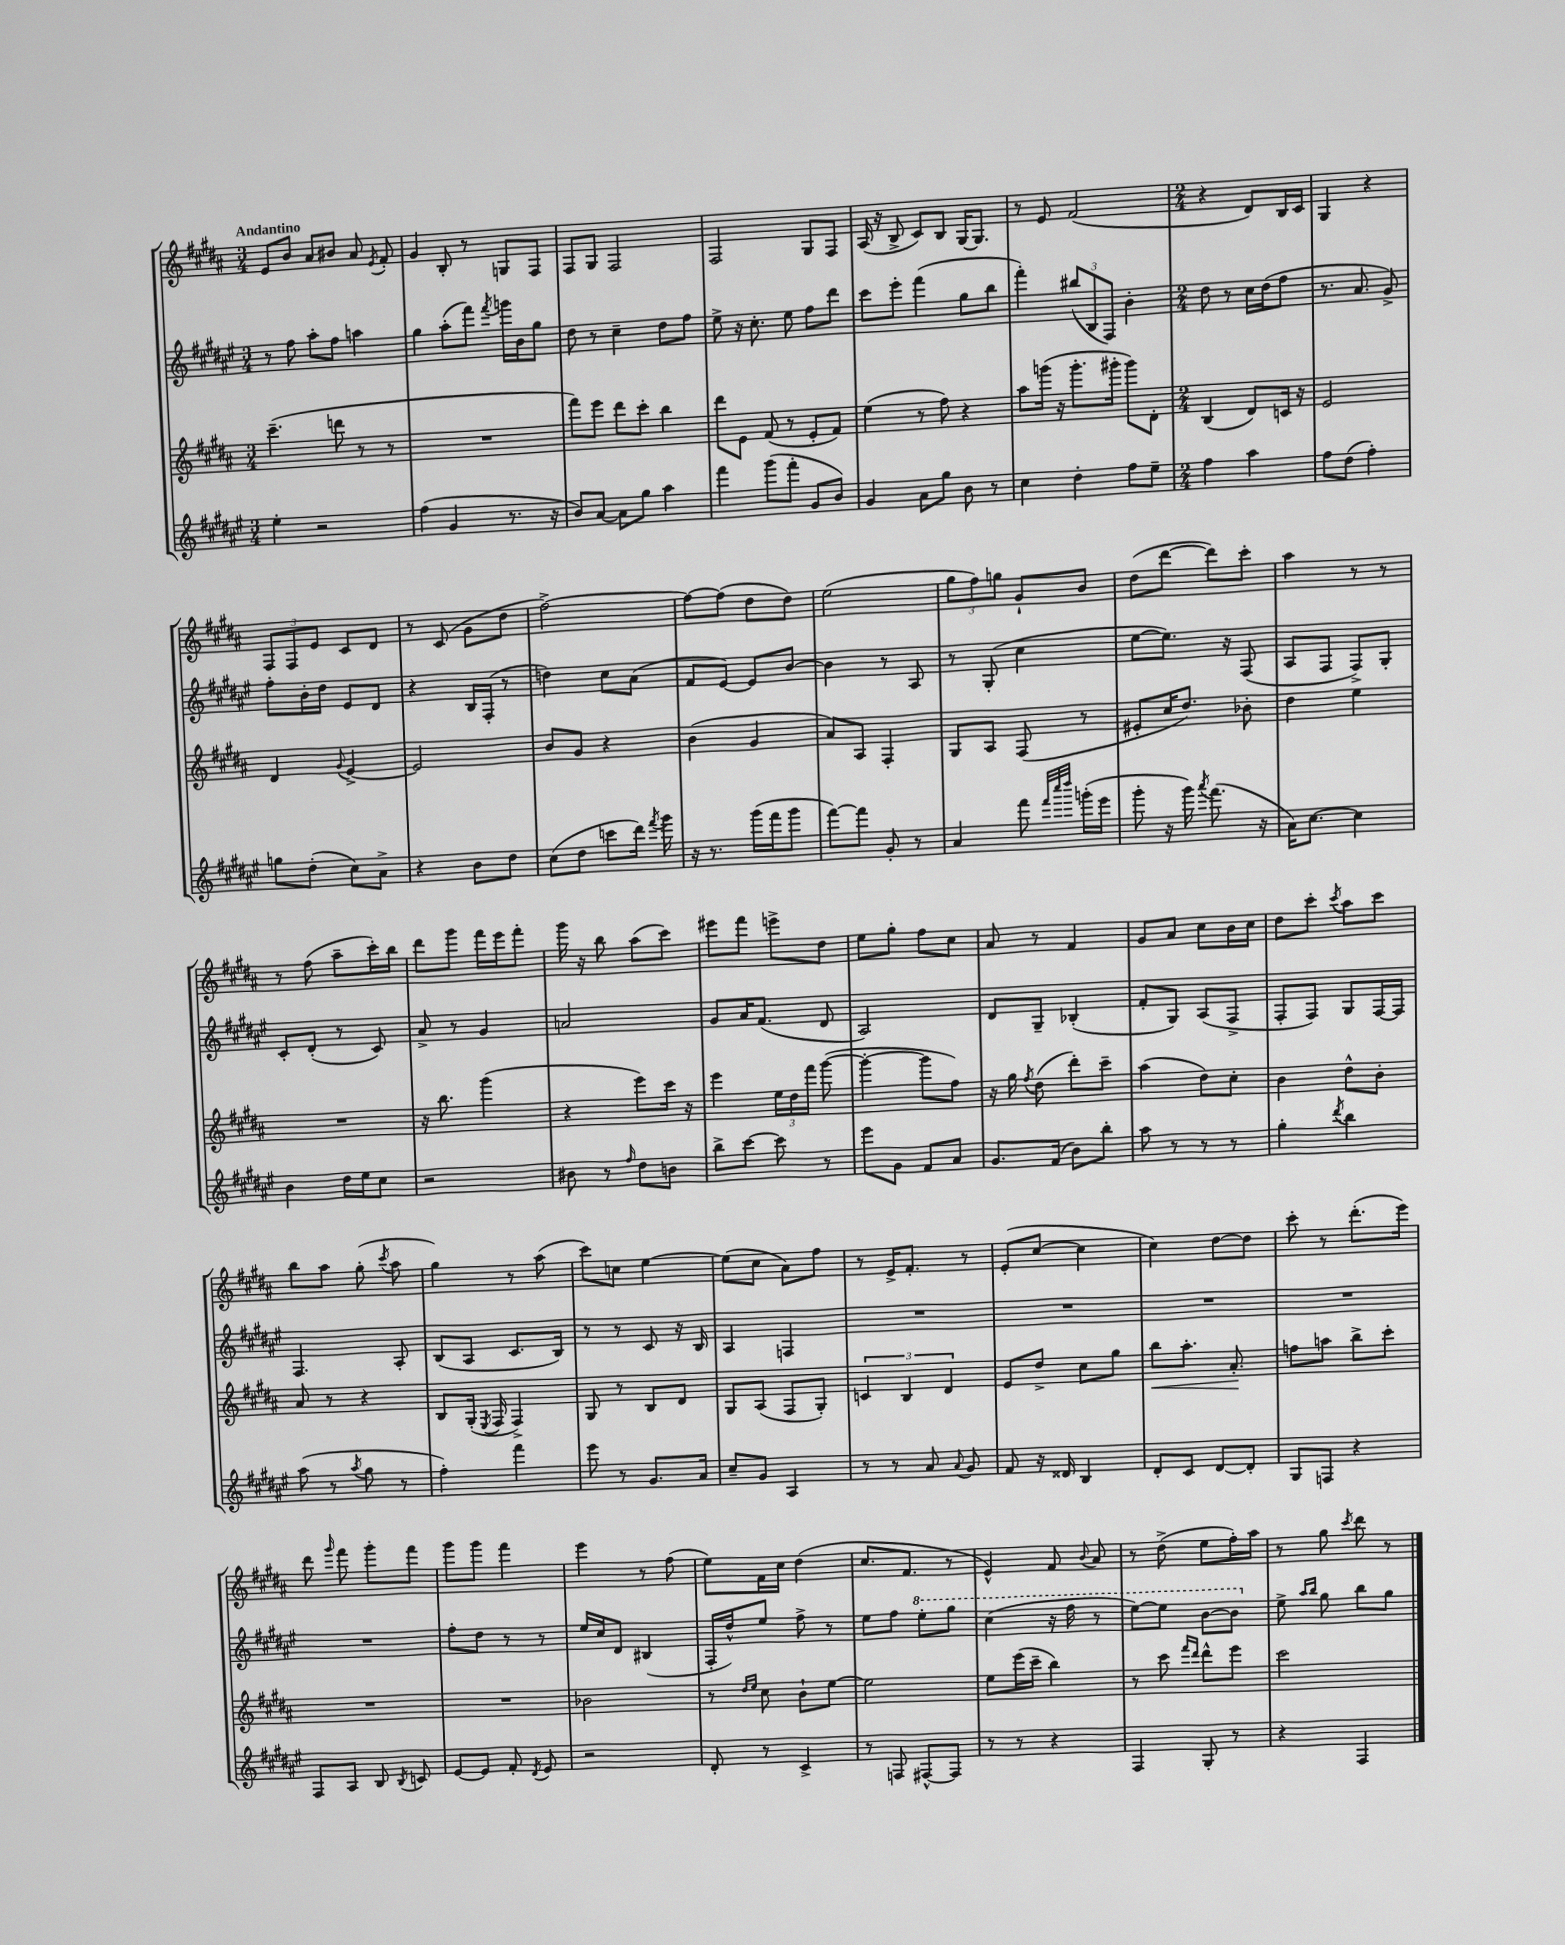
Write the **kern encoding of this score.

**kern	**kern	**kern	**kern
*staff4	*staff3	*staff2	*staff1
*clefG2	*clefG2	*clefG2	*clefG2
*k[f#c#g#d#a#e#]	*k[f#c#g#d#a#]	*k[f#c#g#d#a#e#]	*k[f#c#g#d#a#]
*M3/4	*M3/4	*M3/4	*M3/4
4ee#'	(4.ccc#~	8r	8e
.	.	8ff#	8b
2r	.	8aa#'	8a#
.	8ddd	8ff#	8b#
.	8r	4aa	8a#
.	.	.	8qe
.	8r	.	8f#'
=	=	=	=
(4ff#	2.r	4gg#	4g#
4g#	.	(8aa#'	8B'
.	.	8fff#)	8r
.	.	8qfff#	.
8.r	.	16ggg	8G
.	.	16b	.
.	.	8gg#	8F#
16r	.	.	.
=	=	=	=
8b)	8fff#)	8dd#	8F#
[8a#	8eee	8r	8G#
8a#]	8ddd#	4cc#~	2F#
8gg#	8ccc#'	.	.
4aa#	4bb	8dd#	.
.	.	8ff#	.
=	=	=	=
4fff#	8ddd#	8ee#^	2F#
.	8e	16r	.
.	.	8.cc#'	.
(8ggg#	(8f#	.	.
8fff#'	8r	8ee#	.
8g#	8e'	8ff#	8G#
8b)	8f#)	8ddd#	8F#
=	=	=	=
4g#	(4ee	8ccc#	(16A#
.	.	.	16r
.	.	8eee#'	8B^
8a#	8r	(4fff#	8c#)
8gg#	8ff#)	.	8B
8b	4r	8gg#	[16G#
.	.	.	8.G#]
8r	.	8bb	.
=	=	=	=
4cc#	8aa#	4fff#')	8r
.	(16ggg	.	8e
.	16r	.	.
4dd#'	8.ggg'	(12bb#	(2f#
.	.	12B	.
.	.	12F#)	.
.	16ggg#'	.	.
8ff#	8ggg#)	4b'	.
8ee#~	8d#'	.	.
=	=	=	=
*M2/4	*M2/4	*M2/4	*M2/4
4ff#	(4B	8dd#	4r
.	.	8r	.
4aa#	8d#)	16cc#	8d#)
.	.	(16dd#	.
.	16c	8ff#	16B
.	16r	.	16c#
=	=	=	=
8ff#	2e	8.r	4G#
(8dd#	.	.	.
.	.	8.a#	.
4ff#')	.	.	4r
.	.	8g#^)	.
=	=	=	=
8gg	4d#	8ff#'	12F#
.	.	.	12F#
(8dd#'	.	16b'	.
.	.	.	12e
.	.	16dd#	.
.	8qqg#	.	.
8cc#)	[4e^	8e#	8c#
8a#^	.	8d#	8d#
=	=	=	=
4r	2e]	4r	8r
.	.	.	(8c#
8b	.	16B	8g#
.	.	(16F#'	.
8dd#	.	8r	8dd#
=	=	=	=
(8cc#	8b	4dd)	[2ff#^)
8dd#	8g#	.	.
8ccc	4r	8cc#	.
16ddd#)	.	(8a#	.
8qfff#	.	.	.
16ggg#	.	.	.
=	=	=	=
16r	(4b	8f#	8ff#_
8.r	.	.	.
.	.	[8e#)	(8ff#]
(16ggg#	4g#	8e#]	8dd#
16fff#	.	.	.
8ggg#	.	[8b	8dd#)
=	=	=	=
[8fff#)	8a#)	4b]	(2ee
8fff#]	8A#	.	.
8g#'	4F#'	8r	.
8r	.	8A#	.
=	=	=	=
4a#	8G#	8r	12gg#
.	.	.	12ff#)
.	8A#	(8G#'	.
.	.	.	12gg
8fff#	(8F#	4cc#	8g#`
32qqfff#	.	.	.
32qqcccc#	.	.	.
32qqdddd#	.	.	.
(16ggg'	8r	.	8b
16eee#	.	.	.
=	=	=	=
8ggg#'	8e#'	[8ee#	(8dd#
16r	16cc#	8.ee#])	[8ddd#
16ggg#)	8.dd#)	.	.
8qaaa#	.	.	.
(8.fff#	.	.	8ddd#])
.	.	16r	.
.	8b-'	(8F#	8ccc#'
16r	.	.	.
=	=	=	=
16a#)	4dd#	8A#	4aa#
[8.cc#	.	.	.
.	.	8F#	.
4cc#]	4ee	8F#^)	8r
.	.	8G#'	8r
=	=	=	=
4b	2r	8c#'	8r
.	.	(8d#'	(8ff#
16dd#	.	8r	8aa#~
16ee#	.	.	.
8cc#	.	8c#)	16ccc#')
.	.	.	16bb
=	=	=	=
2r	16r	8a#^	8ddd#
.	8.bb	.	.
.	.	8r	8ggg#
.	(4ggg#	4g#	16fff#
.	.	.	16eee
.	.	.	8fff#'
=	=	=	=
8b#	4r	2a	16ggg#
.	.	.	16r
8r	.	.	8bb
16qqff#	.	.	.
8dd#	8eee)	.	(8aa#
8b	16ccc#	.	8ccc#)
.	16r	.	.
=	=	=	=
8bb^	4eee	8g#	8eee#
[8ccc#	.	16a#	8fff#
.	.	(8.f#	.
8ccc#]	24ee	.	8eee^
.	24dd#	.	.
.	24fff#	.	.
8r	([8ggg#	8d#	8dd#
=	=	=	=
8eee#	4ggg#'_	2A#)	8ee
8g#	.	.	8gg#'
8f#	8ggg#]	.	8ff#
8a#	8ff#)	.	8cc#
=	=	=	=
8.g#	16r	8d#	8a#
.	16gg#	.	.
.	8qff#	.	.
.	(8dd#	8G#~	8r
(16f#	.	.	.
8b)	8ddd#')	(4B-'	4f#
8bb'	8ccc#~	.	.
=	=	=	=
8aa#	(4aa#	8f#'	8g#
8r	.	8G#)	8a#
8r	8dd#)	(8A#	8cc#
8r	8cc#'	8F#^	16b
.	.	.	16cc#
=	=	=	=
4gg#'	4b	8F#'	8dd#
.	.	8F#)	8ccc#'
8qddd#	.	.	8qccc#
4bb	8dd#^^	8G#	8aa#
.	8b'	[16F#	8ccc#
.	.	16F#]	.
=	=	=	=
(8aa#	8a#	4.F#	8bb
8r	8r	.	8aa#
8qaa#	.	.	.
8gg#	4r	.	(8gg#'
.	.	.	8qccc#
8r	.	8A#'	8aa#
=	=	=	=
4ff#')	8B	(8B	4gg#)
.	(16G#'	8A#	.
.	8qE	.	.
.	16F#	.	.
4fff#	4F#^)	8.c#	8r
.	.	.	(8aa#
.	.	16B)	.
=	=	=	=
8eee#	8G#	8r	8ccc#)
8r	8r	8r	8cc
8.g#	8B	8c#	[4ee
.	8d#	16r	.
16a#	.	16B	.
=	=	=	=
8cc#~	8G#	4A#	(8ee]
8g#	(8A#	.	8cc#
4A#	8F#	4F	8a#)
.	8G#')	.	8ff#
=	=	=	=
8r	6c	2r	8r
8r	.	.	16e^
.	6B	.	.
.	.	.	8.f#'
8a#	.	.	.
.	6d#	.	.
8qqa#	.	.	.
8g#	.	.	8r
=	=	=	=
8f#	8e	2r	(8e'
16r	8dd#^	.	[8cc#
16d##	.	.	.
4B	8cc#	.	4cc#]
.	8gg#	.	.
=	=	=	=
8d#'	8bb	2r	4cc#)
8c#	8.aa#'	.	.
[8d#	.	.	[8dd#
.	8.a#'	.	.
8d#']	.	.	8dd#]
=	=	=	=
8G#	8ff	2r	8ccc#'
8F	8aa	.	8r
4r	8bb^	.	(8.ddd#'
.	8ccc#'	.	.
.	.	.	16eee)
=	=	=	=
8F#	2r	2r	8ddd#
.	.	.	16qqggg#
8A#	.	.	8fff#
8B	.	.	8ggg#'
8qB	.	.	.
8c	.	.	8fff#
=	=	=	=
[8e#	2r	8ff#'	8ggg#
8e#]	.	8dd#	8ggg#
8f#'	.	8r	4fff#
8qd#	.	.	.
8e#	.	8r	.
=	=	=	=
2r	2b-	16ee#	4eee
.	.	16cc#	.
.	.	8d#	.
.	.	(4B#	8r
.	.	.	(8ff#
=	=	=	=
8d#'	8r	16F#'	8ee)
.	.	16dd#^^)	.
.	16qqdd#	.	.
.	16qqee	.	.
8r	8cc#	8ee#	16f#
.	.	.	16cc#
4c#^	8b`	8ff#^	(4dd#
.	[8ee	8r	.
=	=	=	=
8r	2ee]	8ee#	8.cc#
8F	.	8ff#	.
.	.	.	8.f#
[8F#^^	.	8eee#'	.
8F#]	.	8ggg#	8r
=	=	=	=
8r	8ee	(4ccc#	4e^^)
8r	(16eee	.	.
.	16ccc#~	.	.
4r	4bb)	16r	8f#
.	.	16fff#	.
.	.	.	8qqb
.	.	8r	8a#
=	=	=	=
4F#	8r	[8eee#)	8r
.	8ccc#	8eee#]	(8dd#^
.	16qqfff#	.	.
.	16qqddd#	.	.
8G#'	8ddd#^^	[8bb	8ee
8r	8eee	8bb]	16ff#')
.	.	.	16aa#
=	=	=	=
4r	2ccc#	8ee#^	8r
.	.	16qqaa#	.
.	.	16qqbb	.
.	.	8gg#	8gg#
.	.	.	8qccc#
4F#	.	8bb	8ddd#
.	.	8gg#	8r
==	==	==	==
*-	*-	*-	*-
